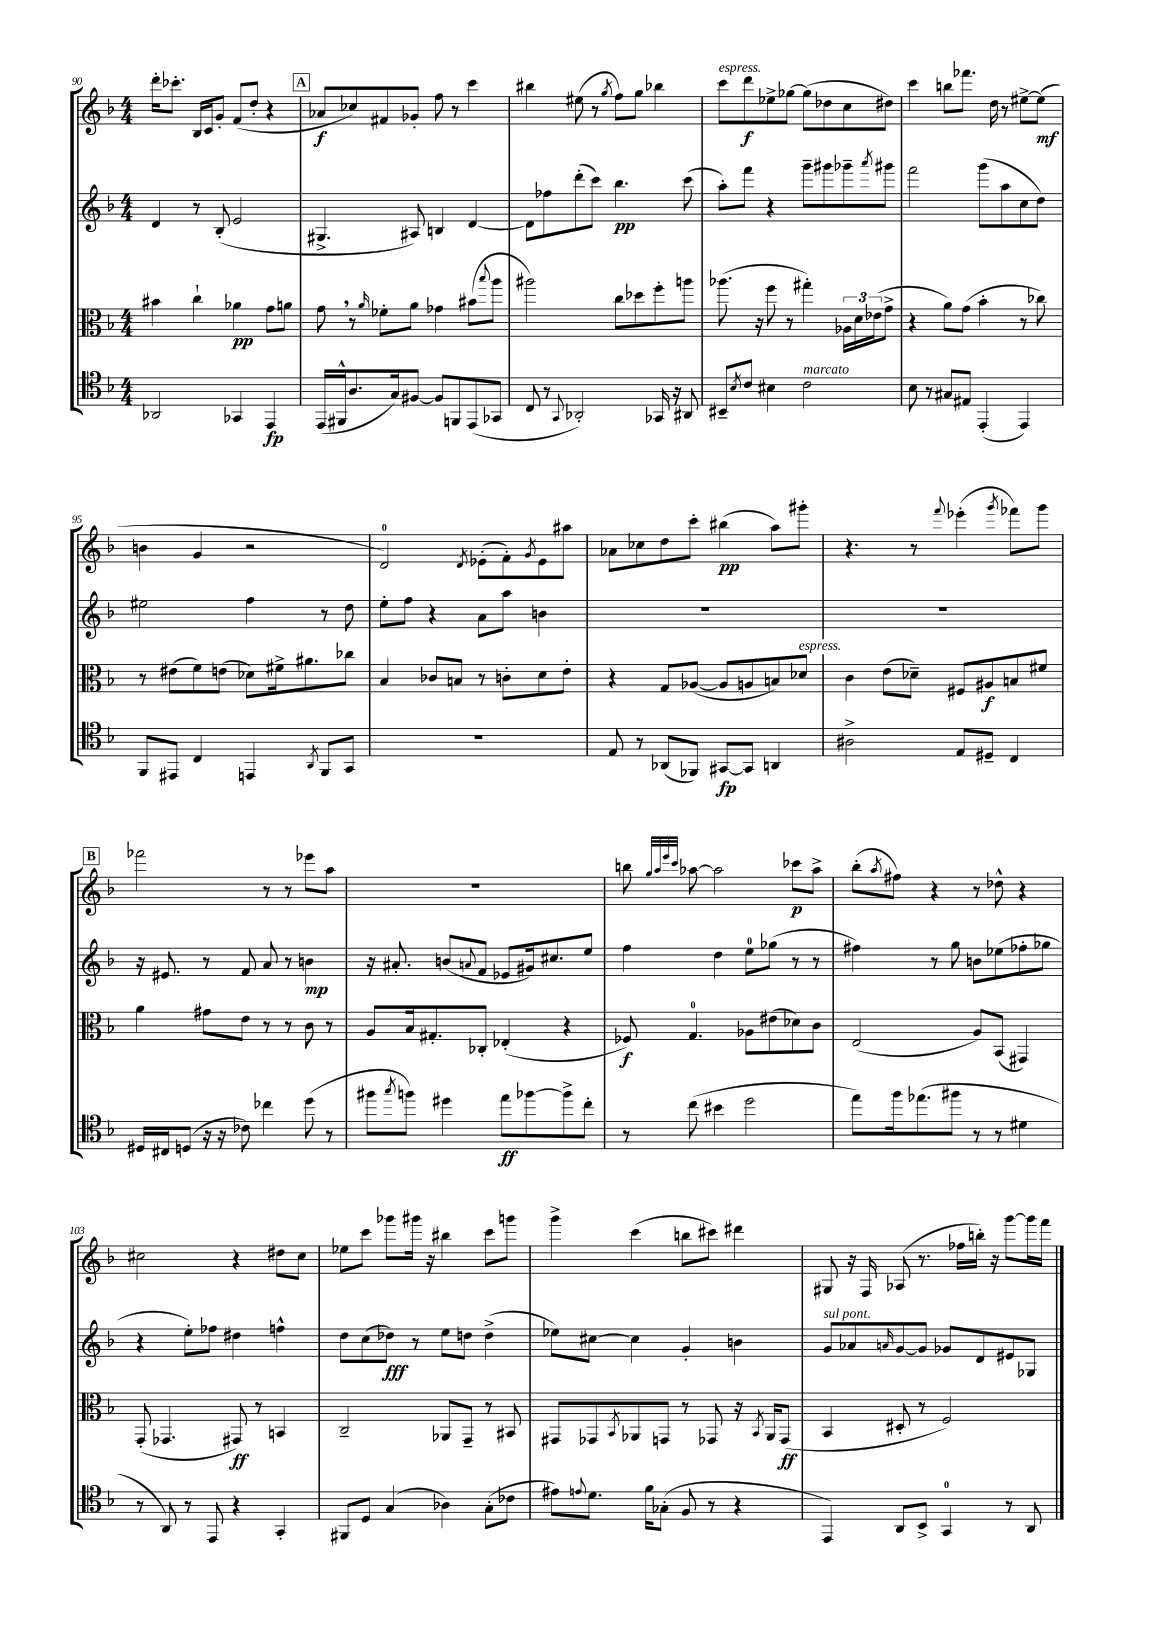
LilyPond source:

<<
\new StaffGroup <<
\new Staff = "s0" {
    \clef treble \key f \major \numericTimeSignature \time 4/4
    d'''16-. ces'''8.-. bes16 c'16 g'8-. f'8( d''8-. r4 |
    \mark \markup { \box "A" } aes'8\f ces''8) fis'8 ges'8-. f''8 r8 c'''4 |
    bis''4 eis''8( r8 \acciaccatura { g''8 } f''8) g''8 bes''4 |
    c'''8^\markup { \italic "espress." } d'''8\f ees''8-> ges''8~ ges''8( des''8 c''8 dis''8) |
    c'''4 b''8 fes'''8. d''16 r8 eis''8~-> eis''8\mf( |
    b'4 g'4 r2 |
    d'2-0) \acciaccatura { d'8 } ees'8-.( f'8-.) \acciaccatura { g'8 } ees'8 ais''8 |
    aes'8 ces''8 d''8 c'''8-. bis''4\pp( a''8) gis'''8-. |
    r4. r8 \appoggiatura { f'''8 } ees'''4-.( \acciaccatura { g'''8 } fes'''8) g'''8 |
    \mark \markup { \box "B" } fes'''2 r8 r8 ees'''8 a''8 |
    R1 |
    b''8 \grace { g''32 a''32 e'''32 c'''32 } aes''8~ aes''2 ces'''8\p aes''8-> |
    bes''8-.( \acciaccatura { a''8 } fis''8) r4 r8 des''8-^ r4 |
    cis''2 r4 dis''8 cis''8 |
    ees''8 c'''8 ges'''8 gis'''16 r16 bis''4 c'''8 g'''8 |
    g'''4-> c'''4( b''8 cis'''8) dis'''4 |
    gis8 r16 f16 aes8( r8. fes''16 b''16-.) r16 g'''8~ g'''16 f'''16 \bar "|." |
}
\new Staff = "s1" {
    \clef treble \key f \major \numericTimeSignature \time 4/4
    d'4 r8 bes8-.( e'2 |
    \mark \markup { \box "A" } gis4.-> ais8) b4 d'4~ |
    d'8 fes''8 d'''8-.( c'''8) bes''4.\pp c'''8( |
    a''8-.) f'''8 r4 g'''8-- gis'''8 ges'''8-- \acciaccatura { a'''8 } gis'''8 |
    f'''2 g'''8( a''8 c''8 d''8) |
    eis''2 f''4 r8 d''8 |
    e''8-. f''8 r4 a'8 a''8 b'4 |
    R1 |
    R1 |
    \mark \markup { \box "B" } r16 eis'8. r8 f'8 a'8 r8 b'4\mp |
    r16 ais'8.-. b'8( \appoggiatura { a'8 } f'8 ees'8 gis'16) cis''8. e''8 |
    f''4 d''4 e''8-0 ges''8( r8 r8 |
    fis''4) r8 g''8 b'8 ees''8( fes''8-. ges''8 |
    r4 e''8-.) fes''8 dis''4 f''4-^ |
    d''8 c''8( des''8\fff) r8 e''8 d''8 d''4->( |
    ees''8) cis''8~ cis''4 g'4-. b'4 |
    g'8^\markup { \italic "sul pont." } aes'8 \grace { a'16 } g'8~ g'8 ges'8 d'8 eis'8 ges8 \bar "|." |
}
\new Staff = "s2" {
    \clef alto \key f \major \numericTimeSignature \time 4/4
    bis'4 c''4-! aes'4\pp g'8 a'8 |
    \mark \markup { \box "A" } g'8 \breathe r8 \grace { a'16 } fes'8-. a'8 ges'4 bis'8( \appoggiatura { bes''8 } a''8 |
    ais''2) c''8 des''8 f''8-. a''8 |
    aes''8.( r16 f''8 r8 gis''4-.) \tuplet 3/2 { aes16 d'16 ees'16( } g'8-> |
    r4 a'8) g'8( bes'4-. r8 ces''8) |
    r8 eis'8( f'8) e'8( des'8) fis'16-> ais'8. ces''8 |
    bes4 ces'8 b8 r8 c'8-. d'8 e'8-. |
    r4 g8 aes8~( aes8 a8 b8) des'8^\markup { \italic "espress." } |
    c'4 e'8( des'8--) fis8 ais8\f b8 fis'8 |
    \mark \markup { \box "B" } a'4 gis'8 e'8 r8 r8 c'8 r8 |
    a8 bes16 gis8.-. ces8-. ees4-.( r4 |
    fes8\f) g4.-0 aes8 eis'8( des'8) c'8 |
    e2( a8) bes,8( gis,4) |
    g,8-.( ges,4. gis,8\ff) r8 b,4 |
    c2-- aes,8 g,8-- r8 bis,8 |
    gis,8 ges,8 \acciaccatura { bes,8 } aes,8 g,8 r8 ges,8 r16 \acciaccatura { bes,8 } aes,16 ges,8\ff( |
    bes,4 dis8-. r8 f2) \bar "|." |
}
\new Staff = "s3" {
    \clef tenor \key f \major \numericTimeSignature \time 4/4
    aes,2 ges,4 e,4\fp |
    \mark \markup { \box "A" } e,16( fis,16-^ a8. g16) fis8~ fis8 f,8 e,8( ges,8 |
    c8 r8 \appoggiatura { g,8 } aes,2-.) ges,16 r16 ais,8 |
    bis,8-- \acciaccatura { bes8 } c'8 bis4 c'2^\markup { \italic "marcato" } |
    bes8 r8 gis8 eis8 e,4-.( e,4) |
    f,8 eis,8 c4 e,4 \acciaccatura { a,8 } f,8 g,8 |
    R1 |
    e8 r8 aes,8( fes,8) gis,8~\fp gis,8 a,4 |
    ais2-> e8 dis8-- c4 |
    \mark \markup { \box "B" } dis16 cis16 d8( r16 r16 ces'8) ces''4 d''8( r8 |
    fis''8 \acciaccatura { g''8 } f''8) dis''4 e''8\ff fes''8~ fes''8-> c''8-. |
    r8 c''8( bis'4 d''2 |
    e''8) f''16 ees''8.( fis''8 r8 r8 dis'4 |
    r8 a,8) r8 e,8 r4 g,4-. |
    fis,8 d8 g4( aes4) g8-.( ces'8 |
    eis'8) \appoggiatura { e'8 } d'8. f'16 ges8-.( f8 r8 r4 |
    e,4) a,8 bes,8-> g,4-0 r8 a,8 \bar "|." |
}
>>
>>
\layout { \context { \Score currentBarNumber = #90 } }
